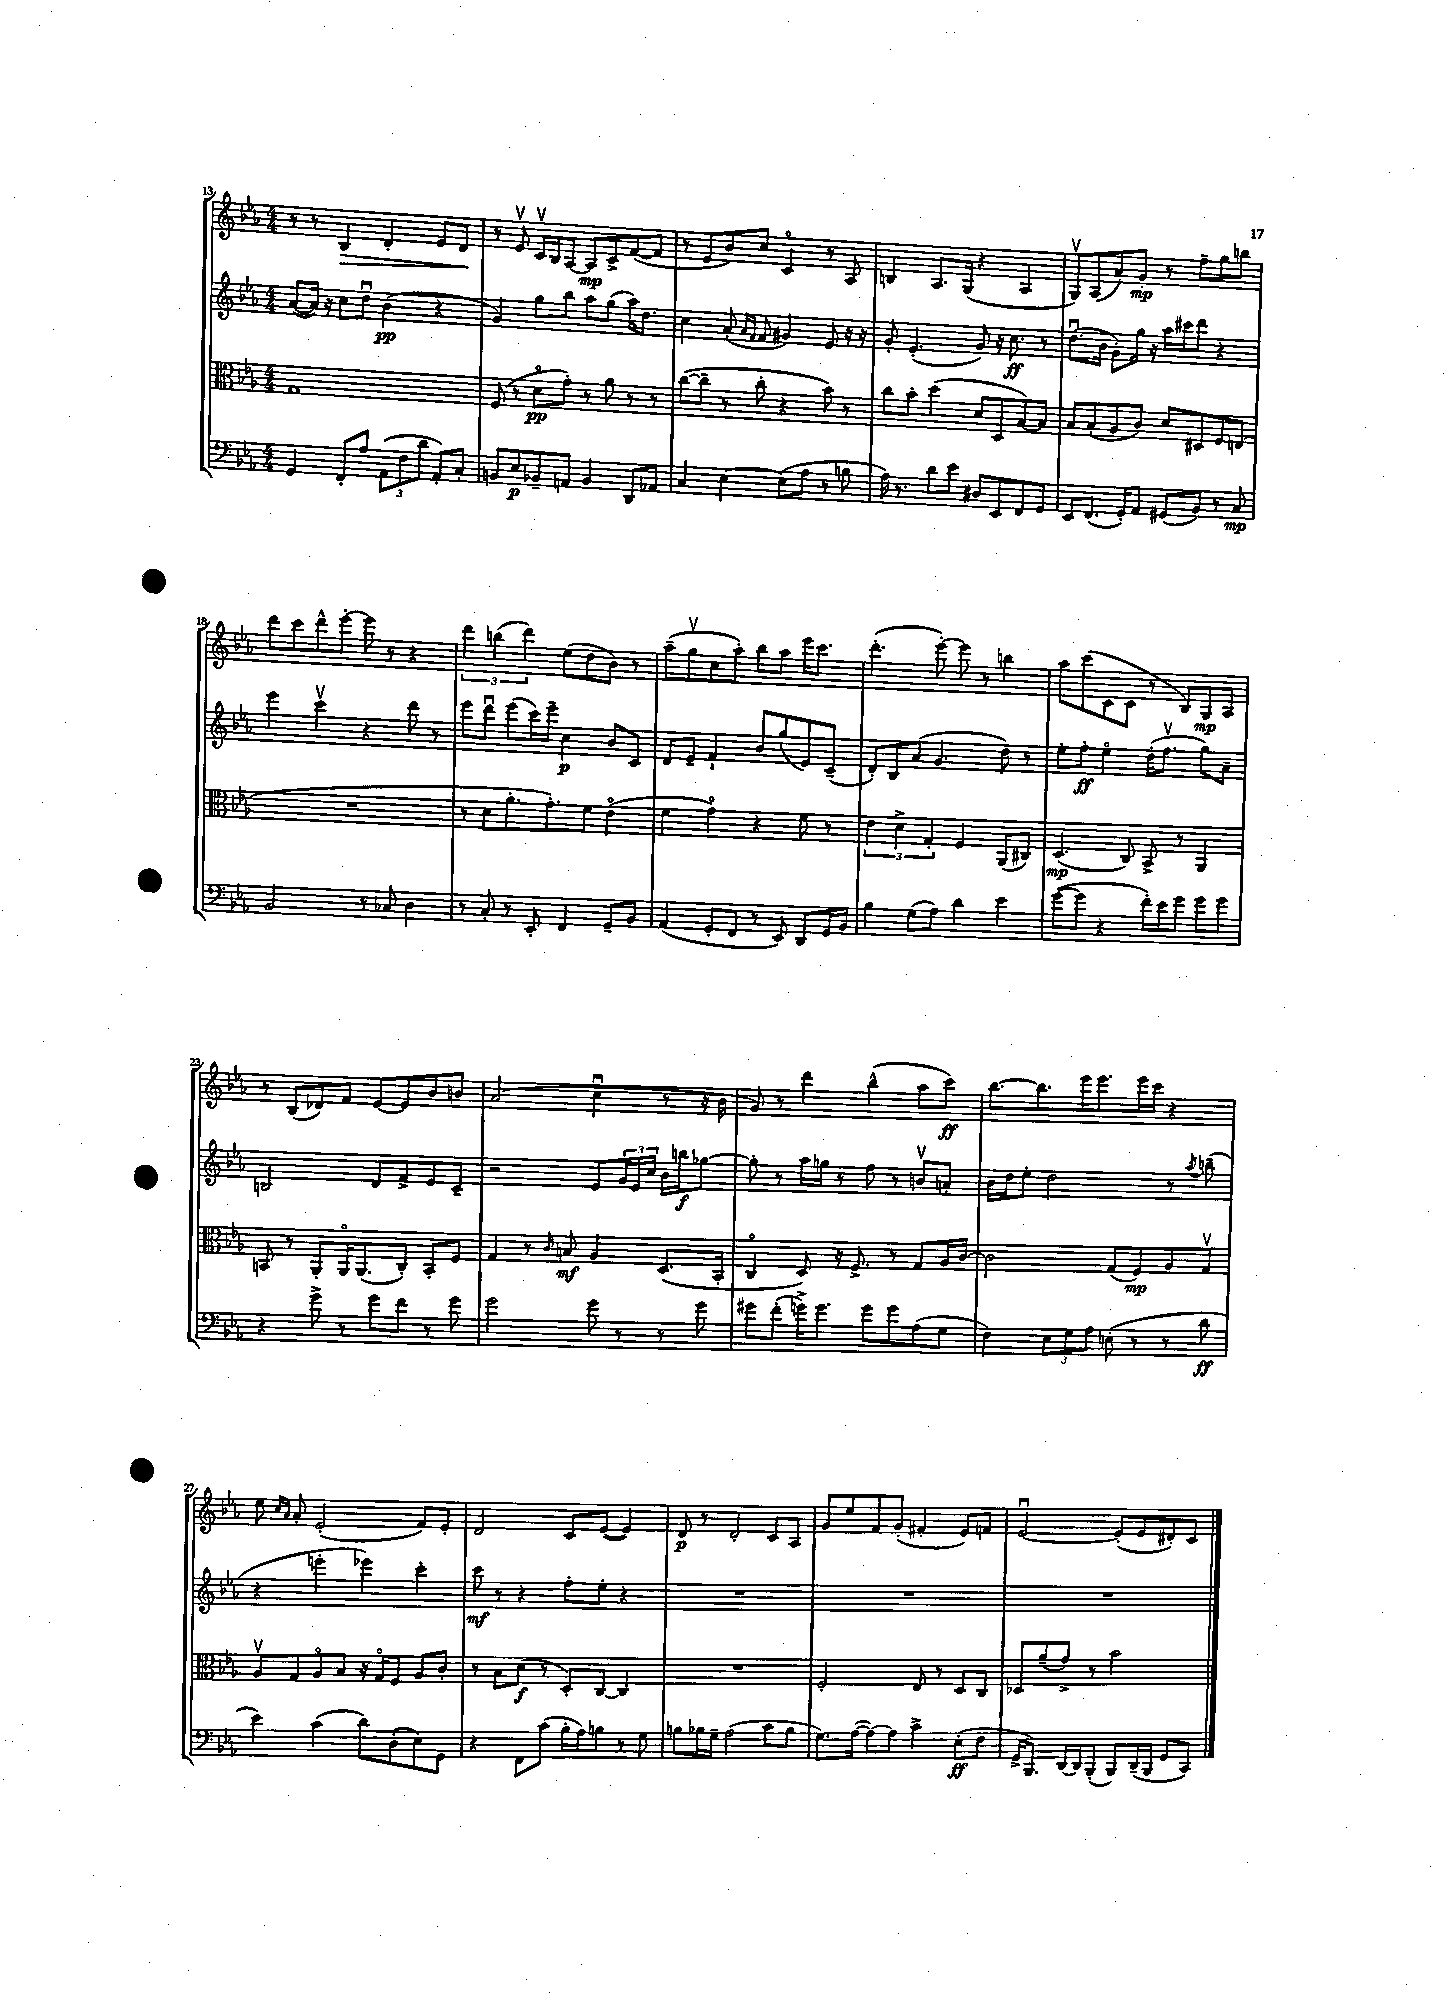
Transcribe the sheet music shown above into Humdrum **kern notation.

**kern	**kern	**kern	**kern
*staff4	*staff3	*staff2	*staff1
*clefF4	*clefC3	*clefG2	*clefG2
*k[b-e-a-]	*k[b-e-a-]	*k[b-e-a-]	*k[b-e-a-]
*M4/4	*M4/4	*M4/4	*M4/4
4GG	1G	([8a-	8r
.	.	16a-])	8r
.	.	16r	.
8FF'	.	8cc	4B-
8A-	.	8ddu	.
(12AA-	.	(4b-	4d'
12F	.	.	.
12d	.	.	.
8AA-')	.	4r	8e-
8C'	.	.	8d
=	=	=	=
8BB	(8F	4g)	8r
8E-	8r	.	8e-v
8BB-~	8do	8gg	16cv
.	.	.	16B-
8AA	8g')	8bb-	[8A-
4BB-	8r	8aa-	8A-]
.	8a-	(8gg	8c^
8DD	8r	16aa-)	([8f
.	.	8.dd	.
8AA-	8r	.	8f]
=	=	=	=
4C	([8cc	4cc	8r
.	8cc~]	.	8e-
[4E-	8r	(8a-'	8b-)
.	.	16qqa-	.
.	.	16qqf	.
.	8cc'	8f	8cc
(8E-]	4r	4g#)	4co
8A-	.	.	.
8r	8b-)	8e-	8r
8B	8r	16r	8A-
.	.	16r	.
=	=	=	=
16A-)	8cc	8g'	4B
8.r	.	.	.
.	8b-'	(4.e-'	.
8d	(4dd	.	8.A-
8e-	.	.	.
.	.	.	(16G
8D#	8d	8g)	4r
8EE-	8D	16r	.
.	.	8.cc	.
8FF	[8B-)	.	4A-
8GG	8B-]	8r	.
=	=	=	=
8EE-	8B-	(8.ddu	8Gv)
(8.FF	(8B-'	.	(8A-
.	.	16b-	.
.	8A-	8g')	8a-)
16GG')	.	.	.
8AA-	8c)	16gg	8g'
.	.	16r	.
(8GG#	8d	16aa-	8r
.	.	16ccc#	.
8BB-)	8D#	8ddd	8ff~
8r	8F	4r	8gg
8C	(8E	.	8bb
=	=	=	=
2BB-	1r	4eee-	8ddd
.	.	.	8ccc
.	.	4cccv	8ddd^^
.	.	.	[8eee-'
8r	.	4r	8eee-]
8C-	.	.	8r
4D	.	8ddd	4r
.	.	8r	.
=	=	=	=
8r	8r	8eee-	6ddd
8C'	8d	8dddu	.
.	.	.	(6bb
8r	8.a-'	(8eee-	.
.	.	.	6ddd)
8EE-'	.	16ccc)	.
.	8.g')	16eee-~	.
4FF	.	4cc	(8ee-
.	8f	.	8dd
8GG~	(4e-o	8b-	8b-)
8BB-	.	8c	8r
=	=	=	=
(4AA-	4f	8d	(8aa-~
.	.	8e-~	8ggv
8GG'	4go)	4f`	8cc
8FF	.	.	8aa-')
8r	4r	8b-	8bb-
8EE-)	.	(8gg	8aa-
8DD	8f	8e-)	16eee-
.	.	.	8.ccc
16GG	8r	(8c~	.
16BB-	.	.	.
=	=	=	=
4B-	6e-	8d')	(4.ddd'
.	.	8B-	.
.	6d^	.	.
(8G	.	(8a-	.
.	6G'	.	.
8A-)	.	4.g	[8eee-')
4d	4F	.	8eee-]
.	.	.	8r
4e-	(8AA-	8dd)	4bb
.	8C#)	8r	.
=	=	=	=
([8g	(4.D	8ee-'	8aa-
8g]	.	8ff'	(8ccc
4r	.	4ee-o	8c
.	8C)	.	8c
16f')	8BB-^	(16dd'	8r
16e-	.	8.ffv	.
8g	8r	.	8B-)
8g	4AA-	8gg)	8G
8g	.	8a-~	8A-
=	=	=	=
4r	8BB	2B	8r
.	8r	.	(8B-
8g^	8AA-'	.	8d-)
8r	16AA-o	.	8f
.	(8.AA-	.	.
8g	.	8d	[8e-
8f	8C')	8f^	8e-]
8r	8BB'	8e-	8b-
8g	8F	8c~	8b
=	=	=	=
2g	4G	2r	(2a-
.	8r	.	.
.	16qqc	.	.
.	8B	.	.
8g	4A-	8e-	4ccu
8r	.	24g	.
.	.	24e-	.
.	.	24cc	.
8r	(8.D	16b-	8r
.	.	16bb	.
8g	.	[8gg-	16r
.	16BB-'	.	16b-
=	=	=	=
8g#	4Co	8gg-']	8g)
(8f'	.	8r	8r
16g^)	8D)	16aa-	4ddd
8.g	.	16gg	.
.	16r	8r	.
.	8.F^	.	.
8g	.	8ff	(4bb-^^
8g	8r	8r	.
(8A-	8G	8bv	8aa-
8G	16A-	8a'	8ccc)
.	[16c	.	.
=	=	=	=
4F)	2c]	16b-	[8.bb-
.	.	16dd	.
.	.	8ee-'	.
.	.	.	8.bb-]
12E-	.	2dd	.
12G	.	.	.
.	.	.	16eee-
12A-	.	.	.
.	.	.	8.eee-
(8E'	(8G	.	.
8r	8F)	.	16eee-
.	.	.	16ccc
8r	8A-	8r	4r
.	.	8qaa-	.
8d	8Gv	(8bb~	.
=	=	=	=
4e-)	8A-v	4r	8ee-
.	.	.	16qqcc
.	.	.	16qqa-
.	8G	.	8a-'
(4c	8A-o	4eee'	(2e-'
.	8B-	.	.
8d)	16r	4eee-)	.
.	16Go	.	.
(8D'	8F	.	.
8E-)	8A-	4ccc'	8f)
8GG	8c'	.	8e-'
=	=	=	=
4r	8r	8ccc	2d
.	8B-	8r	.
8FF	(8d	4r	.
(8c	8r	.	.
16B-'	8D')	8ff'	8c
16A-)	.	.	.
8B	[8C	8ee-'	([8e-
8r	4C]	4r	4e-])
8G	.	.	.
=	=	=	=
8B	1r	1r	8d
16B-	.	.	8r
16G~	.	.	.
(2A-	.	.	2d'
8c	.	.	8c
8B-	.	.	8A-
=	=	=	=
8.G)	2F'	1r	8g
.	.	.	8ee-
([16A-	.	.	.
8A-_)	.	.	8f
8A-]	.	.	(8g'
4c^	8E-	.	4f#'
.	8r	.	.
(8E-'	8D	.	8e-)
8F	8C	.	8f
=	=	=	=
16GG^	8D-	1r	[2e-u
8.BBB-)	.	.	.
.	(8a-~	.	.
[16DD	8g^)	.	.
16DD]	.	.	.
(8BBB-'	8r	.	.
8BBB-)	2b-	.	(8e-']
(16DD~	.	.	8e-
16BBB-	.	.	.
8GG	.	.	8d#')
8CC)	.	.	8c
==	==	==	==
*-	*-	*-	*-
